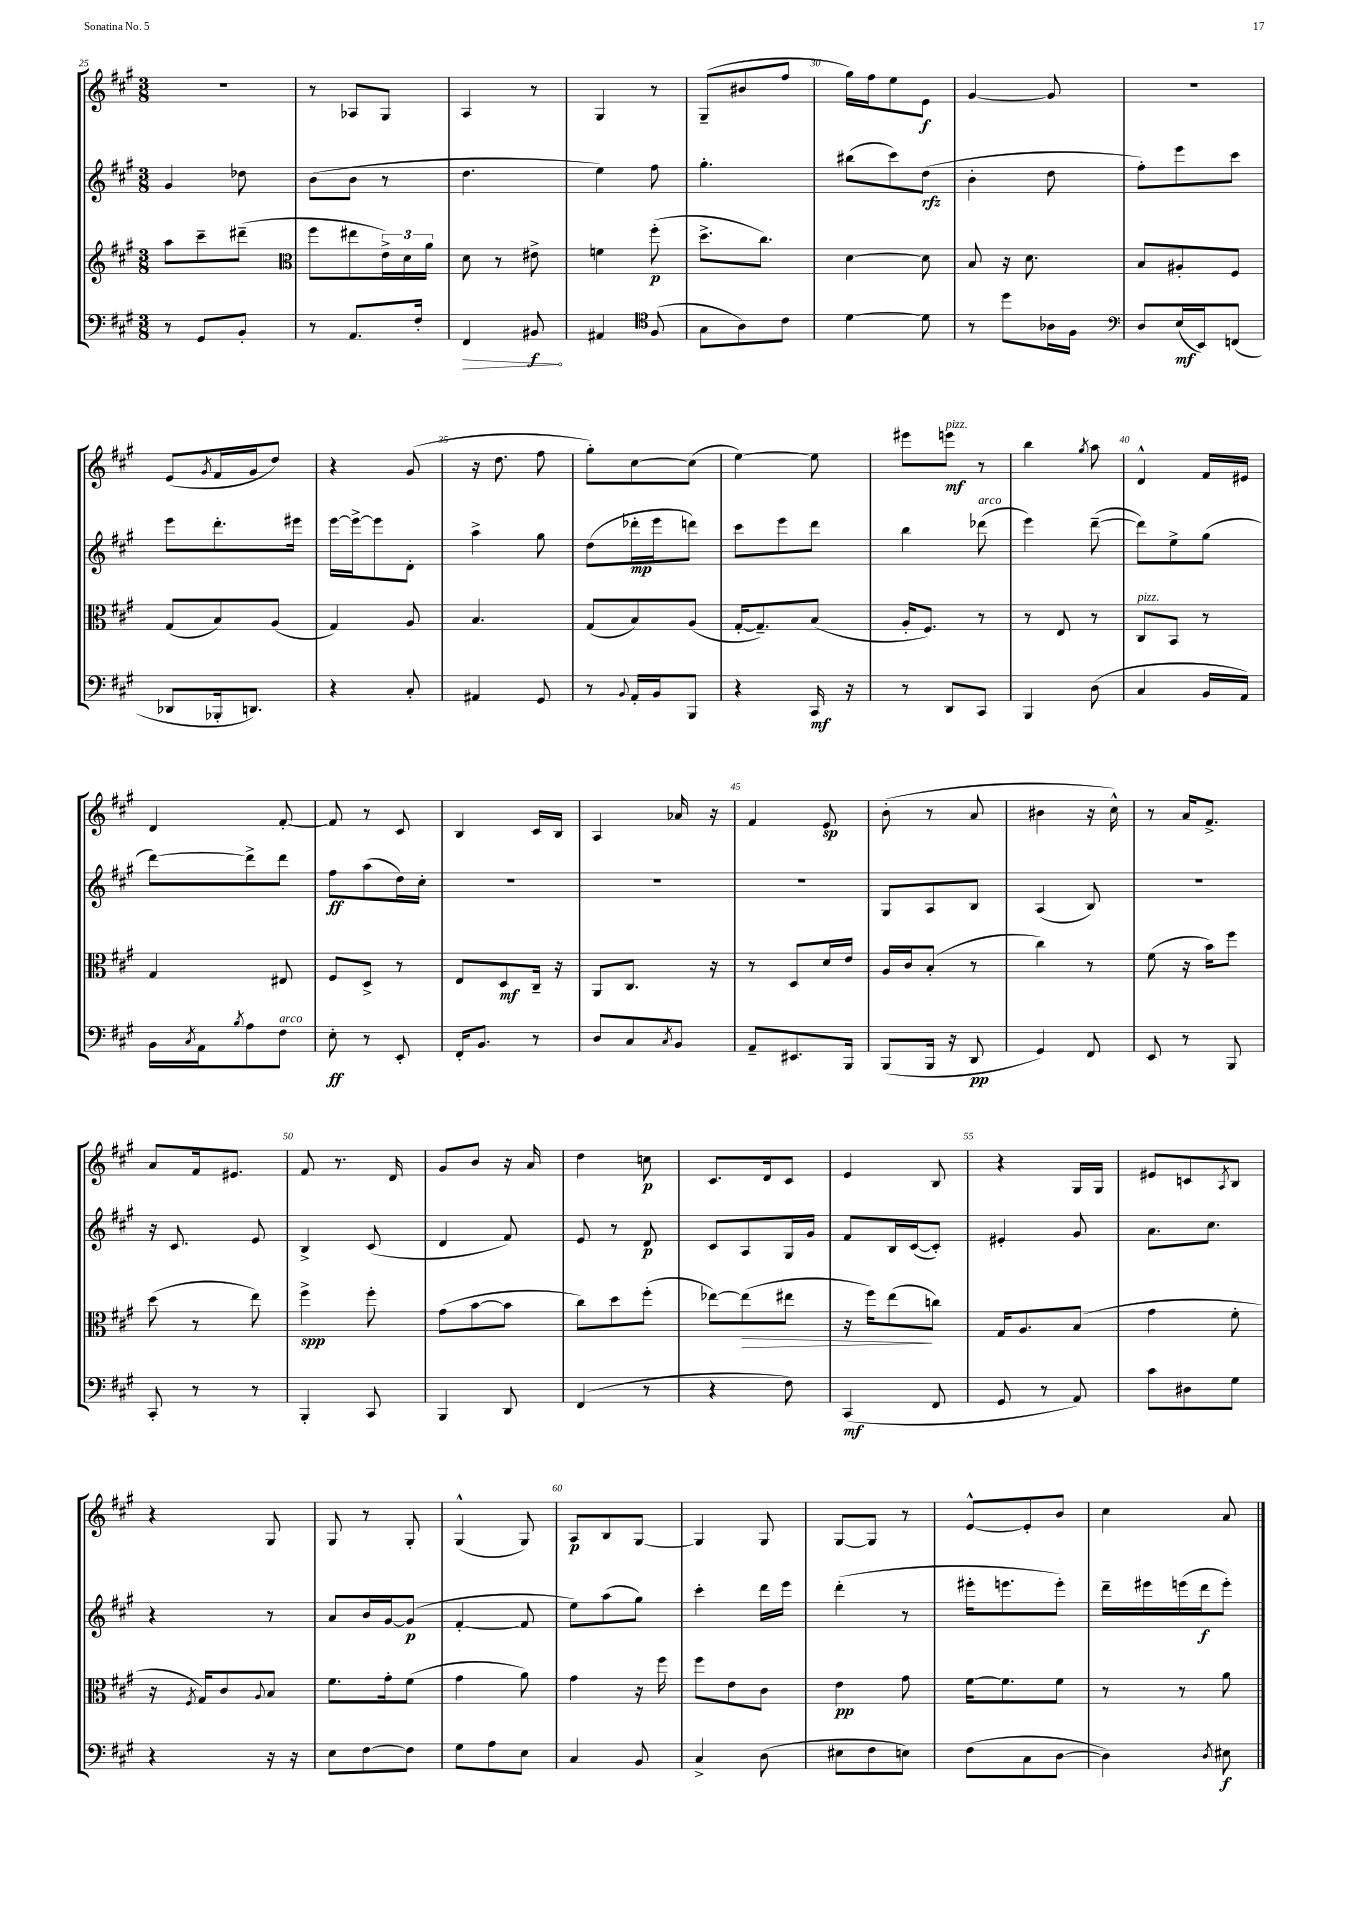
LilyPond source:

<<
\new StaffGroup <<
\new Staff = "s0" {
    \clef treble \key a \major \numericTimeSignature \time 3/8
    R4. |
    r8 aes8 gis8 |
    a4 r8 |
    gis4 r8 |
    gis8--( bis'8 fis''8 |
    gis''16) fis''16 e''8 e'8\f |
    gis'4~ gis'8 |
    R4. |
    e'8( \acciaccatura { gis'8 } fis'16 gis'16 d''8) |
    r4 gis'8( |
    r16 d''8. fis''8 |
    gis''8-.) cis''8~ cis''8( |
    e''4~) e''8 |
    eis'''8 e'''8\mf^\markup { \italic "pizz." } r8 |
    b''4 \acciaccatura { gis''8 } a''8 |
    d'4-^ fis'16 eis'16 |
    d'4 fis'8~-. |
    fis'8 r8 cis'8 |
    b4 cis'16 b16 |
    a4 aes'16 r16 |
    fis'4 e'8\sp |
    b'8-.( r8 a'8 |
    bis'4 r16 cis''16-^) |
    r8 a'16 fis'8.-> |
    a'8 fis'16 eis'8. |
    fis'8 r8. d'16 |
    gis'8 b'8 r16 a'16 |
    d''4 c''8\p |
    cis'8. d'16 cis'8 |
    e'4 b8 |
    r4 gis16 gis16 |
    eis'8 c'8 \acciaccatura { a8 } b8 |
    r4 gis8 |
    gis8 r8 gis8-. |
    gis4-^( gis8) |
    a8\p b8 gis8~ |
    gis4 gis8 |
    gis8~ gis8 r8 |
    e'8~-^ e'8-. b'8 |
    cis''4 a'8 \bar "|." |
}
\new Staff = "s1" {
    \clef treble \key a \major \numericTimeSignature \time 3/8
    gis'4 des''8 |
    b'8( b'8 r8 |
    d''4. |
    e''4) fis''8 |
    gis''4.-. |
    bis''8( cis'''8) d''8\rfz( |
    b'4-. d''8 |
    fis''8-.) e'''8 cis'''8 |
    e'''8 d'''8.-. eis'''16 |
    e'''16~ e'''16~-> e'''8 d'8-. |
    a''4-> gis''8 |
    d''8( des'''16-.\mp e'''16 d'''8) |
    cis'''8 e'''8 d'''8 |
    b''4 des'''8^\markup { \italic "arco" }( |
    e'''4) d'''8~--( |
    d'''8) e''8-> gis''8( |
    d'''8~) d'''8-> d'''8 |
    fis''8\ff a''8( d''16) cis''16-. |
    R4. |
    R4. |
    R4. |
    gis8 a8 b8 |
    a4( b8) |
    R4. |
    r16 cis'8. e'8 |
    b4-> cis'8( |
    d'4 fis'8) |
    e'8 r8 d'8\p |
    cis'8 a8 gis16 gis'16 |
    fis'8 b16 cis'16~( cis'8-.) |
    eis'4-. gis'8 |
    a'8. cis''8. |
    r4 r8 |
    a'8 b'16 gis'16~ gis'8\p( |
    fis'4~-. fis'8 |
    e''8) a''8( gis''8) |
    cis'''4-. d'''16 e'''16 |
    d'''4-.( r8 |
    eis'''16-. e'''8. e'''8-.) |
    d'''16-- eis'''16 e'''16( d'''16\f e'''8-.) \bar "|." |
}
\new Staff = "s2" {
    \clef treble \key a \major \numericTimeSignature \time 3/8
    a''8 cis'''8-- dis'''8--( |
    \clef alto fis''8 eis''8 \tuplet 3/2 { e'16->) d'16 a'16 } |
    d'8 r8 eis'8-> |
    f'4 fis''8-.\p( |
    d''8.-> cis''8.) |
    d'4~ d'8 |
    b8 r16 d'8. |
    b8 ais8-. fis8 |
    gis8( b8) a8( |
    gis4) a8 |
    b4. |
    gis8( b8) a8( |
    gis16~-. gis8.--) b8( |
    a16-. fis8.) r8 |
    r8 e8 r8 |
    cis8^\markup { \italic "pizz." } b,8 r8 |
    gis4 eis8 |
    fis8 d8-> r8 |
    e8 d8\mf cis16-- r16 |
    a,8 cis8. r16 |
    r8 d8 d'16 e'16 |
    a16 cis'16 b8-.( r8 |
    cis''4) r8 |
    fis'8( r16 b'16) fis''8 |
    d''8( r8 e''8) |
    fis''4->\spp fis''8-. |
    gis'8( b'8~ b'8 |
    cis''8) d''8 fis''8-.( |
    ees''8~) ees''8\>( eis''8 |
    r16 fis''16) e''8\!( c''8) |
    gis16 a8. b8( |
    gis'4 fis'8-. |
    r16 \acciaccatura { fis8 } gis16) cis'8 \appoggiatura { a8 } b8 |
    fis'8. gis'16-. fis'8( |
    gis'4 a'8) |
    gis'4 r16 fis''16 |
    fis''8 e'8 cis'8 |
    e'4\pp gis'8 |
    fis'16~ fis'8. fis'8 |
    r8 r8 a'8 \bar "|." |
}
\new Staff = "s3" {
    \clef bass \key a \major \numericTimeSignature \time 3/8
    r8 gis,8 b,8-. |
    r8 a,8. fis16-. |
    \once \override Hairpin.circled-tip = ##t fis,4\> bis,8\f\! |
    ais,4 \clef tenor fis8( |
    gis8 a8) cis'8 |
    d'4~ d'8 |
    r8 d''8 aes16 fis16 |
    \clef bass d8 e16\mf( e,16) f,8( |
    des,8 bes,,16-. d,8.) |
    r4 cis8-. |
    ais,4 gis,8 |
    r8 \appoggiatura { b,8 } a,16-. b,16 b,,8 |
    r4 cis,16\mf r16 |
    r8 d,8 cis,8 |
    b,,4 d8( |
    cis4 b,16 a,16) |
    b,16 \acciaccatura { cis8 } a,16 \acciaccatura { b8 } a8 fis8^\markup { \italic "arco" } |
    e8-.\ff r8 e,8-. |
    fis,16-. b,8. r8 |
    d8 cis8 \acciaccatura { cis8 } b,8 |
    a,8-- eis,8. b,,16 |
    b,,8( b,,16 r16 d,8\pp |
    gis,4) fis,8 |
    e,8 r8 b,,8 |
    cis,8-. r8 r8 |
    b,,4-. cis,8 |
    b,,4 d,8 |
    fis,4( r8 |
    r4 fis8) |
    cis,4\mf( fis,8 |
    gis,8 r8 a,8) |
    cis'8 dis8 gis8 |
    r4 r16 r16 |
    e8 fis8~ fis8 |
    gis8 a8 e8 |
    cis4 b,8 |
    cis4-> d8( |
    eis8 fis8 e8) |
    fis8( cis8 d8~ |
    d4) \acciaccatura { d8 } eis8\f \bar "|." |
}
>>
>>
\layout { \context { \Score currentBarNumber = #25 \override BarNumber.break-visibility = ##(#f #t #t) barNumberVisibility = #(every-nth-bar-number-visible 5) } }
